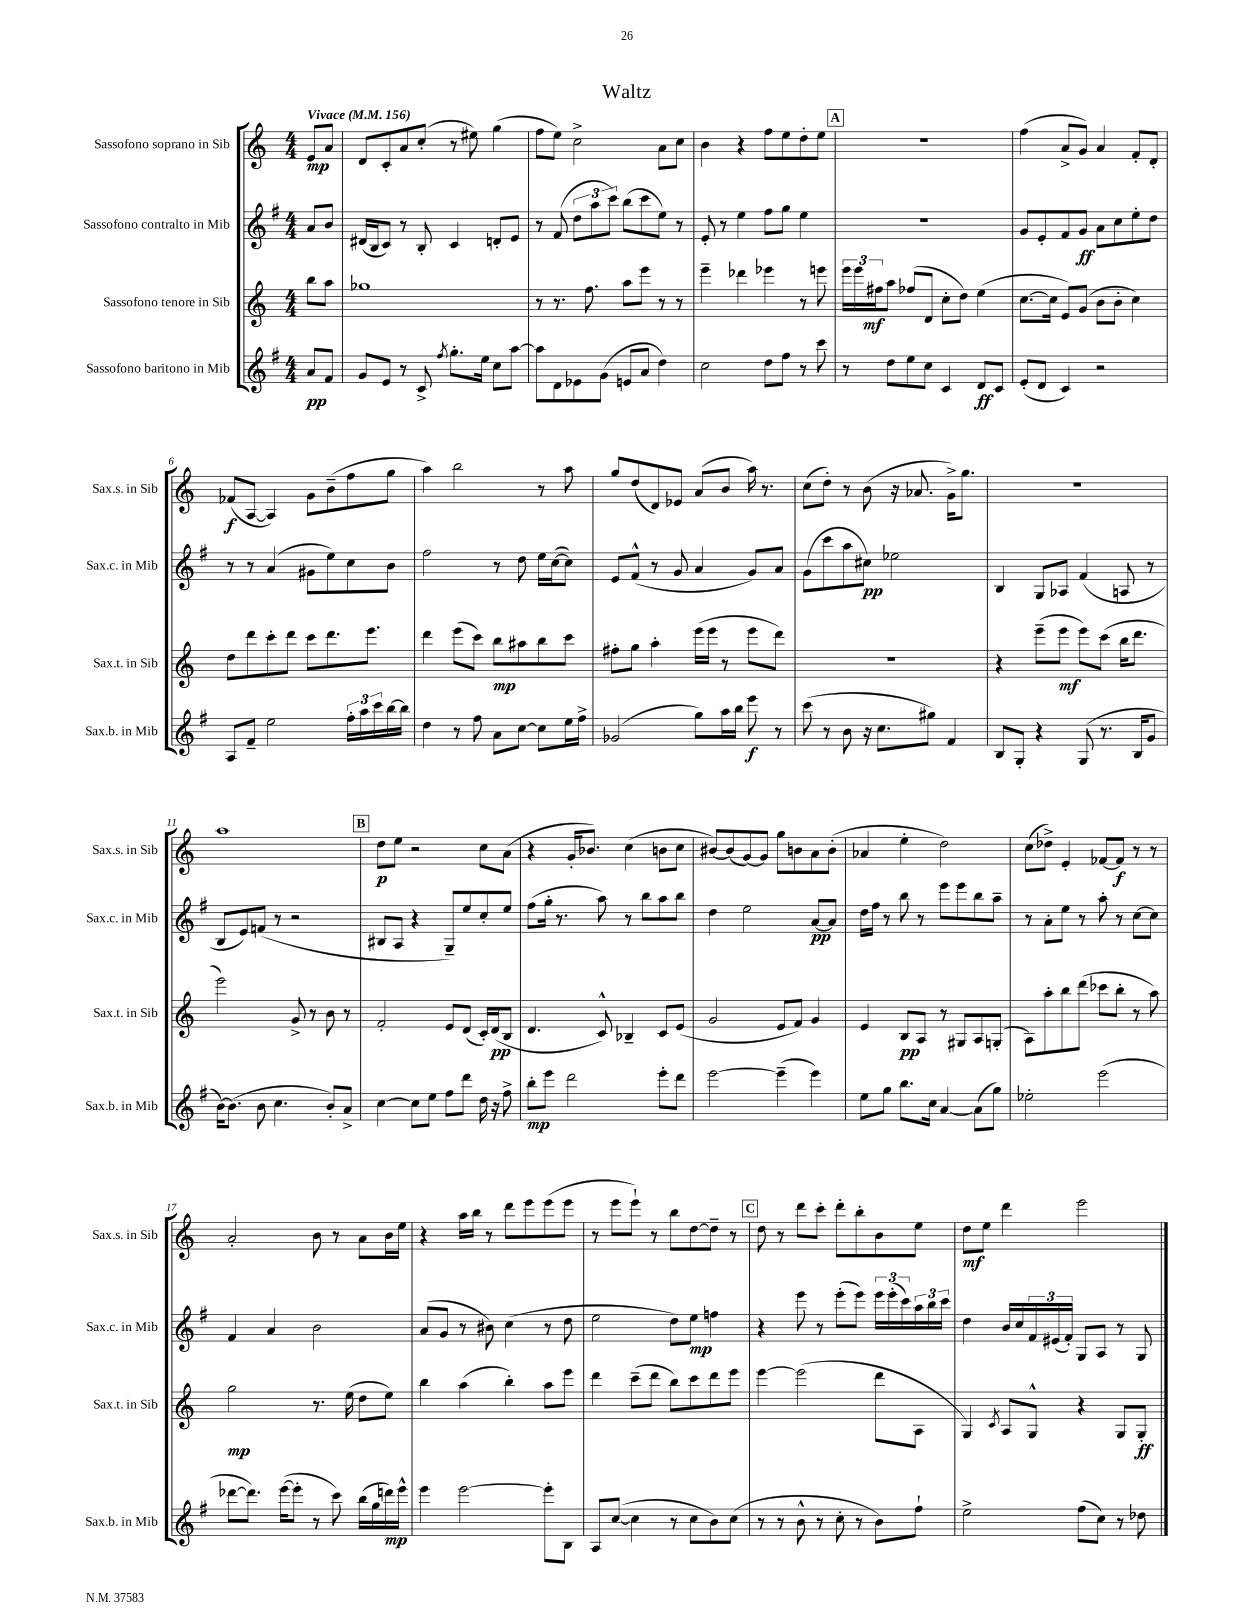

**kern	**kern	**kern	**kern
*staff4	*staff3	*staff2	*staff1
*clefG2	*clefG2	*clefG2	*clefG2
*k[f#]	*k[]	*k[f#]	*k[]
*M4/4	*M4/4	*M4/4	*M4/4
*MM156	*MM156	*MM156	*MM156
8a/L	8bb\L	8a/L	8e/L
8f#/J	8aa\J	8b/J	8a/J
=	=	=	=
8g/L	1gg-	(16d#/LL	8d/L
.	.	16B/J	.
8e/J	.	8c/J)	8c'/
8r	.	8r	8a/
8c^/	.	8B'/	(8cc'/J
8qff#/	.	.	.
8.gg'\L	.	4c/	8r
.	.	.	8ee#\)
16ee\Jk	.	.	.
8cc\L	.	8d'/L	(4gg\
[8aa\J	.	8e/J	.
=	=	=	=
8aa\]L	8r	8r	8ff\L
8d\	8.r	(8f#/	8ee\J)
8e-\	.	12dd\L	2cc^\
.	8.ff\	.	.
.	.	12aa\	.
(8g\J	.	.	.
.	.	12ccc\J)	.
8e/L	8aa\L	(8bb\L	.
8a/J	8eee\J	8ccc\	.
4dd\)	8r	8ee\J)	8a\L
.	8r	8r	8cc\J
=	=	=	=
2cc\	4eee~\	8e'/	4b\
.	.	8r	.
.	4ddd-\	4ee\	4r
8dd\L	4eee-\	8ff#\L	8ff\L
8ff#\J	.	8gg\J	8ee\
8r	8r	4ee\	8dd'\
8ccc\	8eee\	.	8ee\J
=	=	=	=
8r	24eee\LL	1r	1r
.	24eee\	.	.
.	24ff#\J	.	.
8dd\L	8aa\J	.	.
8ee\	(8ff-/L	.	.
8cc\J	8d/J	.	.
4c/	8cc'\L	.	.
.	8dd\J)	.	.
8d/L	(4ee\	.	.
8c/J	.	.	.
=	=	=	=
(8e'/L	[8.cc\L	8g/L	(4ff\
8d/J	.	8e'/	.
.	16cc\]Jk	.	.
4c/)	8e/L)	8f#/	8a^/L
.	(8g/J	8g/J	8g/J)
2r	8b\L	8a\L	4a/
.	8b'\J	8cc\	.
.	4cc\)	8ee'\	8f'/L
.	.	8dd\J	8d'/J
=	=	=	=
8A/L	8dd\L	8r	(8f-/L
8f#~/J	8ddd\	8r	[8A/J
2ee\	8ccc'\	(4a/	4A/])
.	8ddd\J	.	.
.	8ccc\L	8g#\L	8g\L
.	8.ddd\	8ee\)	(8b~\
24ff#'\LL	.	8cc\	8ff\
24aa\	.	.	.
.	8.eee\J	.	.
24ccc\	.	.	.
[16bb\	.	8b\J	8gg\J
16bb\]JJ	.	.	.
=	=	=	=
4dd\	4ddd\	2ff#\	4aa\)
8r	(8eee\L	.	2bb\
8ff#\	8ccc\J)	.	.
8a\L	8bb\L	8r	.
[8cc\J	8aa#\	8dd\	.
8cc\]L	8bb\	16ee\LL	8r
.	.	([16cc\J	.
16ee\L	8ccc\J	8cc\]J)	8aa\
16ff#^\JJ	.	.	.
=	=	=	=
(2g-/	8ff#'\L	8e/L	8gg/L
.	8gg\J	(8f#^^/J	(8dd/
.	4aa'\	8r	8d/)
.	.	8g/	8e-/J
8gg\L)	(16eee\LL	4a/	(8a/L
.	16eee\JJ	.	.
16aa\L	8r	.	8b/J
16bb\JJ	.	.	.
8eee\	8eee\L	8g/L)	16aa\)
.	.	.	8.r
8r	8ddd\J)	8a/J	.
=	=	=	=
(8ccc\	1r	(8g\L	(8cc\L
8r	.	8ccc\	8dd'\J)
8b\	.	8aa\	8r
16r	.	8cc#\J)	(8b\
8.cc\L	.	.	.
.	.	2ee-\	16r
.	.	.	8.a-/
8gg#\J)	.	.	.
4f#/	.	.	16g^\LK)
.	.	.	8.gg\J
=	=	=	=
8B/L	4r	4B/	1r
8G'/J	.	.	.
4r	(8eee~\L	8G/L	.
.	8eee\J	8A-/J	.
(8G/	8eee\L)	(4f#/	.
8.r	(8ccc\J	.	.
.	16bb\LK	8A/	.
16B/LK	8.ddd\J	.	.
8g/J	.	8r	.
=	=	=	=
[16b\LK)	2eee\)	8B/L	1aa
(8.b\]J	.	.	.
.	.	8e/)	.
8b\	.	(8f/J	.
4.cc\	.	8r	.
.	8g^/	2r	.
.	8r	.	.
8b'/L)	8b\	.	.
8a^/J	8r	.	.
=	=	=	=
[4cc\	2f'/	8B#/L	8dd\L
.	.	8A/J	8ee\J
8cc\]L	.	4r	2r
8ee\J	.	.	.
8ff#\L	8e/L	8G~/L)	.
8ddd\J	(8d/J	8ee/	.
16dd\	16c'/LL)	8cc'/	8cc\L
16r	(16d/J	.	.
8ff#^\	8B/J	8ee/J	(8a\J
=	=	=	=
8bb'\L	4.d/	(8ff#\L	4r
8eee\J	.	16gg'\Jk	.
.	.	8.r	.
2ddd\	.	.	16g'/LK
.	.	.	8.b-/J)
.	8c^^/)	8aa\)	.
.	4B-~/	8r	(4cc\
.	.	8bb\L	.
8eee'\L	8c/L	8aa\	8b\L
8ddd\J	(8e/J	8bb\J	8cc\J
=	=	=	=
[2eee\	2g/	4dd\	[8b#/L)
.	.	.	(8b#/]
.	.	2ee\	[8g/)
.	.	.	8g/]J
(4eee~\]	8e/L	.	8gg\L
.	8f/J)	.	8b\
4eee\)	4g/	[8a/L	8a\
.	.	8a/]J	(8b'\J
=	=	=	=
8ee\L	4e/	16dd\LL	4a-/
.	.	16ff#\JJ	.
8gg\J	.	8r	.
8.bb\L	8B/L	8bb\	4ee'\
.	8A/J	8r	.
16cc\Jk	.	.	.
[4a/	8r	8eee\L	2dd\)
.	8G#/L	8eee\	.
(8a\]L	8A/	8bb\	.
8gg\J)	(8G'/J	8aa~\J	.
=	=	=	=
2ee-'\	8A\L)	8r	(8cc\L
.	8aa'\	8a'\L	8dd-^\J)
.	8bb\	8ee\J	4e'/
.	(8ddd\J	8r	.
(2eee\	8ccc-\L	8aa'\	[8f-/L
.	8bb'\J	8r	8f-/]J
.	8r	[8cc\L	8r
.	8aa\)	8cc\]J	8r
=	=	=	=
[8ddd-\L	2gg\	4f#/	2a'/
8.ddd-\]J)	.	.	.
.	.	4a/	.
([16eee\LK	.	.	.
8eee'\]J	.	.	.
8r	8.r	2b\	8b\
8ccc\)	.	.	8r
.	(16ee\	.	.
(16bb\LL	8dd\L	.	8a\L
16gg\	.	.	.
16ddd\)	8ee\J)	.	16b\L
16eee^^\JJ	.	.	16ee\JJ
=	=	=	=
4eee\	4bb\	(8a/L	4r
.	.	8g/J	.
[2eee\	(4aa\	8r	16aa\LL
.	.	.	16bb\JJ
.	.	8b#\)	8r
.	4bb'\)	(4cc\	8ddd\L
.	.	.	8eee\
8eee'\]L	8aa\L	8r	(8eee\
8B\J	8eee\J	8dd\	8eee\J
=	=	=	=
8A/L	4ddd\	2ee\	8r
([8cc/J	.	.	8eee\L
4cc\]	(8ccc~\L	.	8eee`\J)
.	8ddd\J	.	8r
8r	8bb\L)	8dd\L)	8bb\L
8cc\L	8ccc\	8ee\J	[8dd\
8b\)	8ddd\	4ff\	8dd~\]J
(8cc\J	8eee\J	.	8r
=	=	=	=
8r	[4eee\	4r	8dd\
8r	.	.	8r
8b^^\	(2eee\]	8eee\	8ddd\L
8r	.	8r	8ccc'\J
8cc'\	.	(8eee'\L	8ddd'\L
8r	.	8eee\J)	8bb'\
8b\L)	8ddd\L	24eee\LL	8b\
.	.	(24eee'\	.
.	.	24ccc\)	.
8ff#`\J	8A\J	24aa\	8ee\J
.	.	24bb\	.
.	.	24ccc\JJ	.
=	=	=	=
2ee^\	4G/)	4dd\	8dd\L
.	.	.	8ee\J
.	8qc/	.	.
.	8A/L	16b/LL	4ddd\
.	.	16cc/	.
.	8G^^/J	24f#/	.
.	.	(24e#/	.
.	.	24f#'/JJ)	.
(8ff#\L	4r	8G/L	2eee\
8cc\J)	.	8A/J	.
8r	8G/L	8r	.
8dd-\	8G'/J	8G/	.
==	==	==	==
*-	*-	*-	*-
